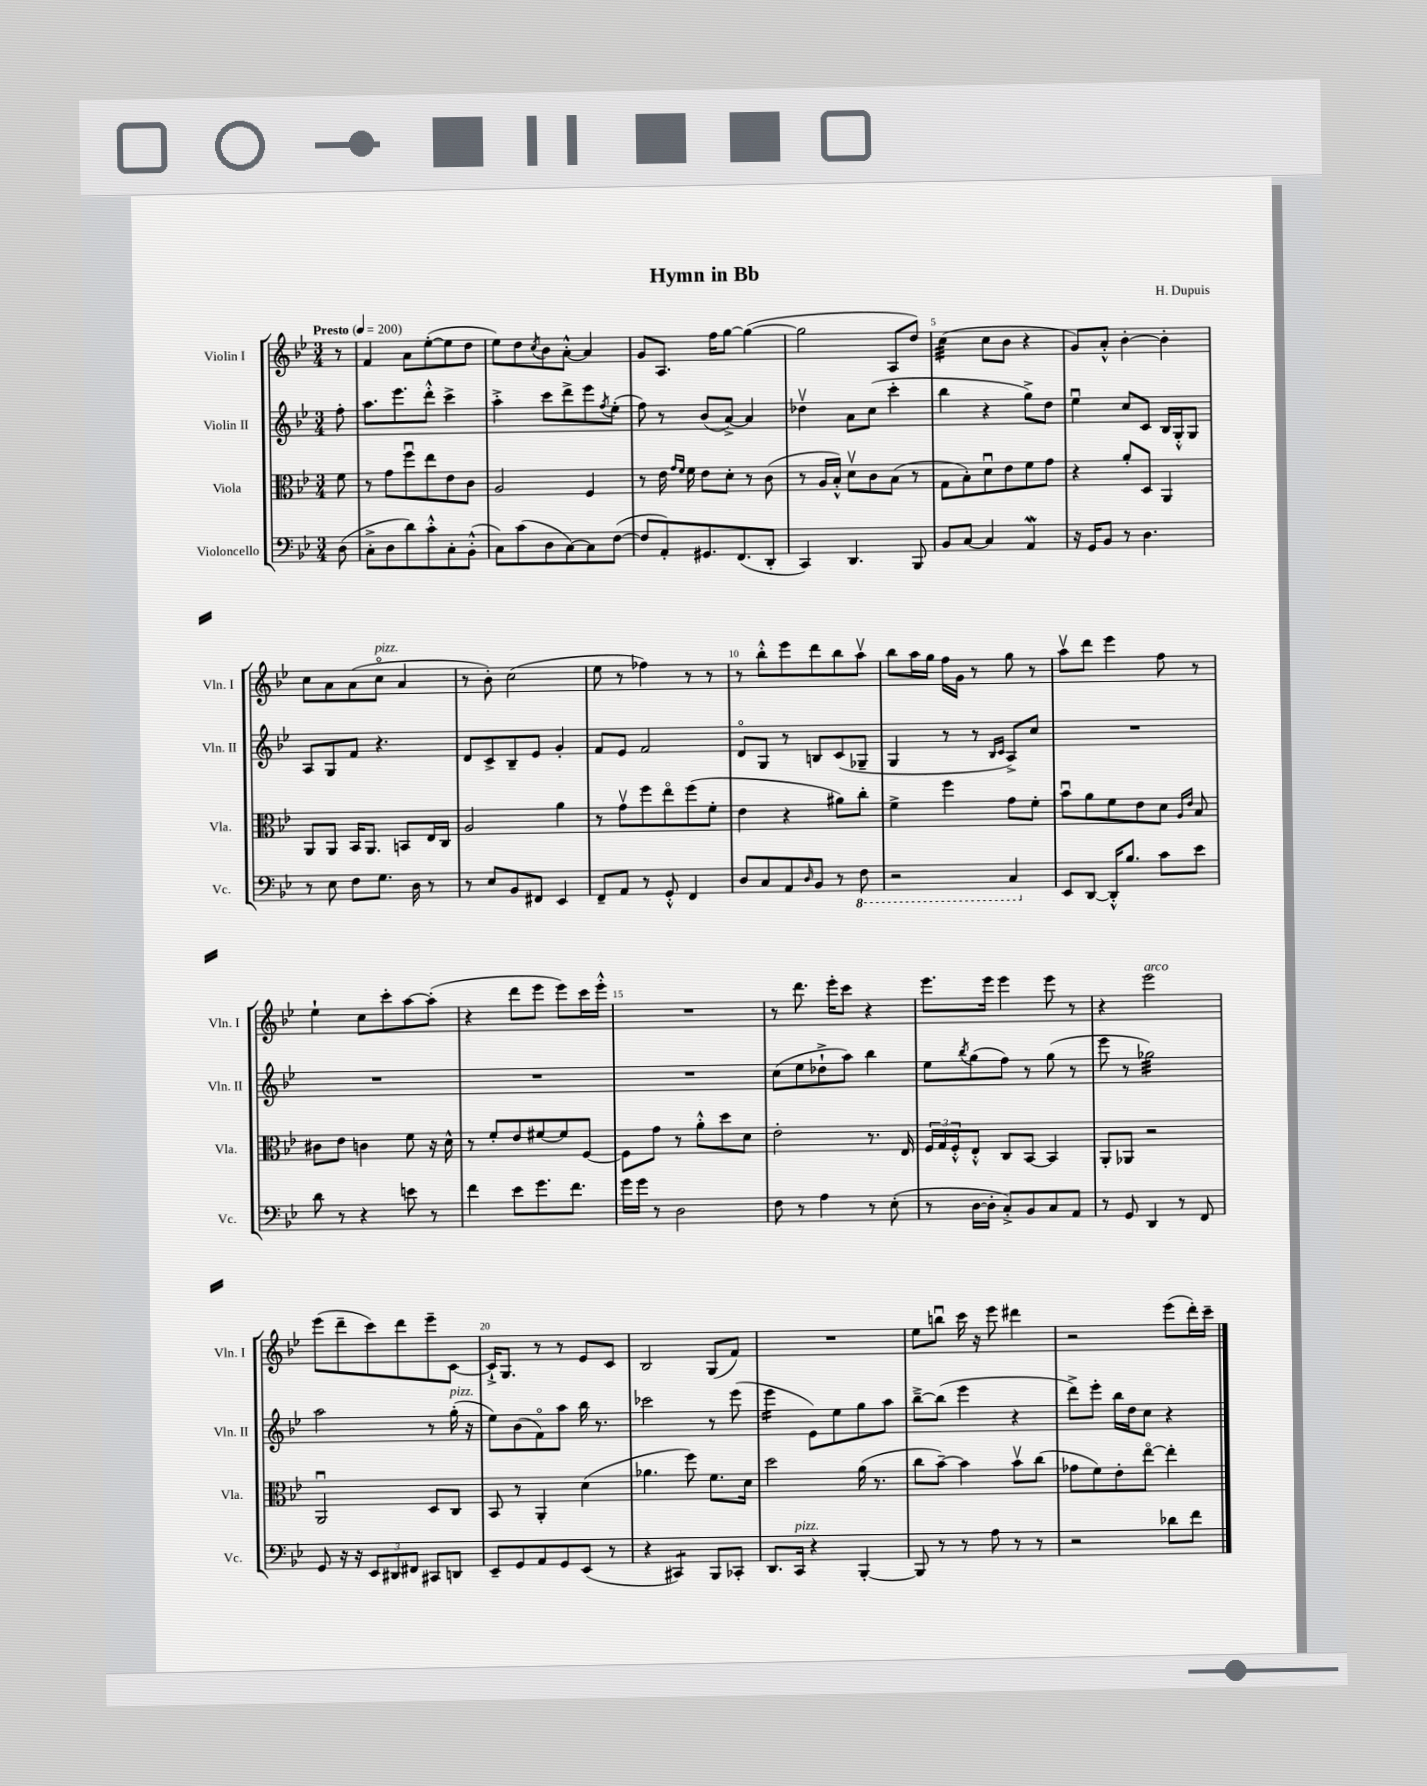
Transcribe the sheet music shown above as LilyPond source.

\header { title = "Hymn in Bb" composer = "H. Dupuis" }
<<
\new StaffGroup <<
\new Staff = "s0" \with { instrumentName = "Violin I" shortInstrumentName = "Vln. I" } {
    \clef treble \key bes \major \numericTimeSignature \time 3/4 \partial 8 \tempo "Presto" 4 = 200
    r8 |
    f'4 a'8 ees''8~-.( ees''8 d''8 |
    ees''8) d''8 \acciaccatura { c''8 } bes'8 a'8~-.-^ a'4 |
    g'8 a8. f''16 g''8~ g''4~( |
    g''2 a8 d''8) |
    c''4:32( c''8 bes'8 r4 |
    g'8) a'8-.-^ bes'4~-. bes'4-. |
    c''8 a'8 a'8( c''8\flageolet^\markup { \italic "pizz." } a'4 |
    r8 bes'8-.) c''2( |
    ees''8 r8 fes''4) r8 r8 |
    r8 bes''8-.-^ ees'''8 d'''8 bes''8 a''8\upbow |
    bes''8 a''16 g''16 f''16 g'16 r8 g''8 r8 |
    a''8\upbow d'''8 ees'''4 f''8 r8 |
    ees''4-! c''8 c'''8-. a''8~ a''8-.( |
    r4 d'''8 ees'''8 ees'''8) c'''16 ees'''16-.-^ |
    R2. |
    r8 d'''8. ees'''16-. c'''8 r4 |
    ees'''8. ees'''16 ees'''4 ees'''8 r8 |
    r4 ees'''2^\markup { \italic "arco" } |
    ees'''8( d'''8-- c'''8) d'''8 ees'''8-- c'8~ |
    c'16-!-> g8. r8 r8 ees'8 c'8 |
    bes2 g8( f'8) |
    R2. |
    ees''8 b''8\downbow c'''16 r16 ees'''8 dis'''4 |
    r2 ees'''8( d'''16-.) c'''16-- \bar "|." |
}
\new Staff = "s1" \with { instrumentName = "Violin II" shortInstrumentName = "Vln. II" } {
    \clef treble \key bes \major \numericTimeSignature \time 3/4 \partial 8
    f''8-. |
    a''8. ees'''8. d'''8-.-^ c'''4-> |
    a''4-.-> c'''8 d'''8-> ees'''8 \acciaccatura { f''8 } ees''8-.( |
    f''8) r8 bes'8( a'8~->) a'4 |
    des''4\upbow a'8 c''8( c'''4-. |
    bes''4 r4 g''8->) d''8 |
    ees''4\downbow c''8 c'8 bes16 g16-.-^ g8 |
    a8 g8 f'8 r4. |
    d'8 c'8-> bes8-- ees'8 g'4-. |
    f'8 ees'8 f'2 |
    d'8\flageolet g8 r8 b8 c'8( ges8-- |
    g4 r8 r8 \grace { bes16 c'16 } a8->) c''8 |
    R2. |
    R2. |
    R2. |
    R2. |
    c''8( ees''8 des''8-!-> a''8) bes''4 |
    ees''8 \acciaccatura { bes''8 } g''8( f''8) r8 g''8( r8 |
    ees'''8 r8 ges''2:32) |
    a''2 r8 g''16-.^\markup { \italic "pizz." }( r16 |
    ees''8) bes'8( f'8\flageolet) a''8 bes''16 r8. |
    ces'''2 r8 ees'''8( |
    ees'''4:16 ees'8) ees''8 g''8 a''8 |
    bes''8~---> bes''8( ees'''4 r4 |
    d'''8->) ees'''8-. bes''16 d''16 c''8 r4 \bar "|." |
}
\new Staff = "s2" \with { instrumentName = "Viola" shortInstrumentName = "Vla." } {
    \clef alto \key bes \major \numericTimeSignature \time 3/4 \partial 8
    f'8 |
    r8 g'8 f''8\downbow ees''8 ees'8 c'8 |
    a2 f4 |
    r8 ees'16 \grace { g'16 f'16 } f'16 ees'8 d'8-. r8 c'8( |
    r8 a16 bes16-.-^) d'8\upbow c'8 bes8( r8 |
    g8 bes8-.) d'8\downbow ees'8 f'8 g'8 |
    r4 a'8-. d8 a,4 |
    a,8 a,8 bes,16 a,8. b,8 ees16 c16 |
    a2 a'4 |
    r8 g'8\upbow f''8 ees''8\flageolet f''8( f'8-. |
    ees'4 r4 ais'8) c''8-. |
    f'4-> f''4 g'8 f'8-. |
    bes'8\downbow a'8 f'8 ees'8 d'8 \grace { a16 ees'16 } bes8 |
    cis'8 ees'8 c'4 f'8 r16 d'16-^ |
    r8 f'8-. ees'8 fis'8~ fis'8 f8~ |
    f8 g'8 r8 a'8-.-^ d''8 d'8 |
    ees'2-. r8. ees16 |
    \tuplet 3/2 { f16 g16 f16-.-^ } ees8-.-^ c8 bes,8~ bes,4 |
    a,8-. aes,8 r2 |
    a,2\downbow d8 c8 |
    bes,8 r8 a,4-. d'4( |
    aes'4. f''8) f'8. d'16 |
    d''2 a'16( r8. |
    c''8 bes'8~--) bes'4 bes'8\upbow c''8( |
    ges'8 f'8) ees'8-. ees''8~\flageolet ees''4-. \bar "|." |
}
\new Staff = "s3" \with { instrumentName = "Violoncello" shortInstrumentName = "Vc." } {
    \clef bass \key bes \major \numericTimeSignature \time 3/4 \partial 8
    d8( |
    c8-.-> d8 d'8) c'8-.-^ c8-. bes,8-.-^( |
    c8) c'8( d8 c8~) c8 f8~( |
    f8 a,8-.) gis,8. f,8.( d,8-. |
    c,4) d,4. bes,,8 |
    bes,8 c8~ c4 a,4\mordent |
    r16 g,16 bes,8 r8 d4. |
    r8 ees8 f8 g8. d16 r8 |
    r8 ees8 bes,8 fis,8 ees,4 |
    f,8-- a,8 r8 g,8-.-^ f,4 |
    d8 c8 a,8 \grace { d16 } bes,8 r8 \ottava #-1 f,8 |
    r2 c,4 \ottava #0 |
    ees,8 d,8~ d,16-.-^ bes8. c'8 ees'8 |
    d'8 r8 r4 e'8 r8 |
    f'4 ees'8 g'8. f'8. |
    g'16 g'16 r8 d2 |
    f8 r8 a4 r8 ees8-.( |
    r8 d16~ d16-. c8-.->) bes,8 c8 a,8 |
    r8 g,8 d,4 r8 f,8 |
    g,8 r16 r16 \tuplet 3/2 { ees,8 dis,8 fis,8 } cis,8 d,8 |
    ees,8-- g,8 a,8 g,8 ees,8( r8 |
    r4 cis,4:8) bes,,8 ces,8-. |
    d,8. c,16^\markup { \italic "pizz." } r4 bes,,4~-. |
    bes,,8 r8 r8 a8 r8 r8 |
    r2 des'8 f'8 \bar "|." |
}
>>
>>
\layout { \context { \Score \override BarNumber.break-visibility = ##(#f #t #t) barNumberVisibility = #(every-nth-bar-number-visible 5) } }
